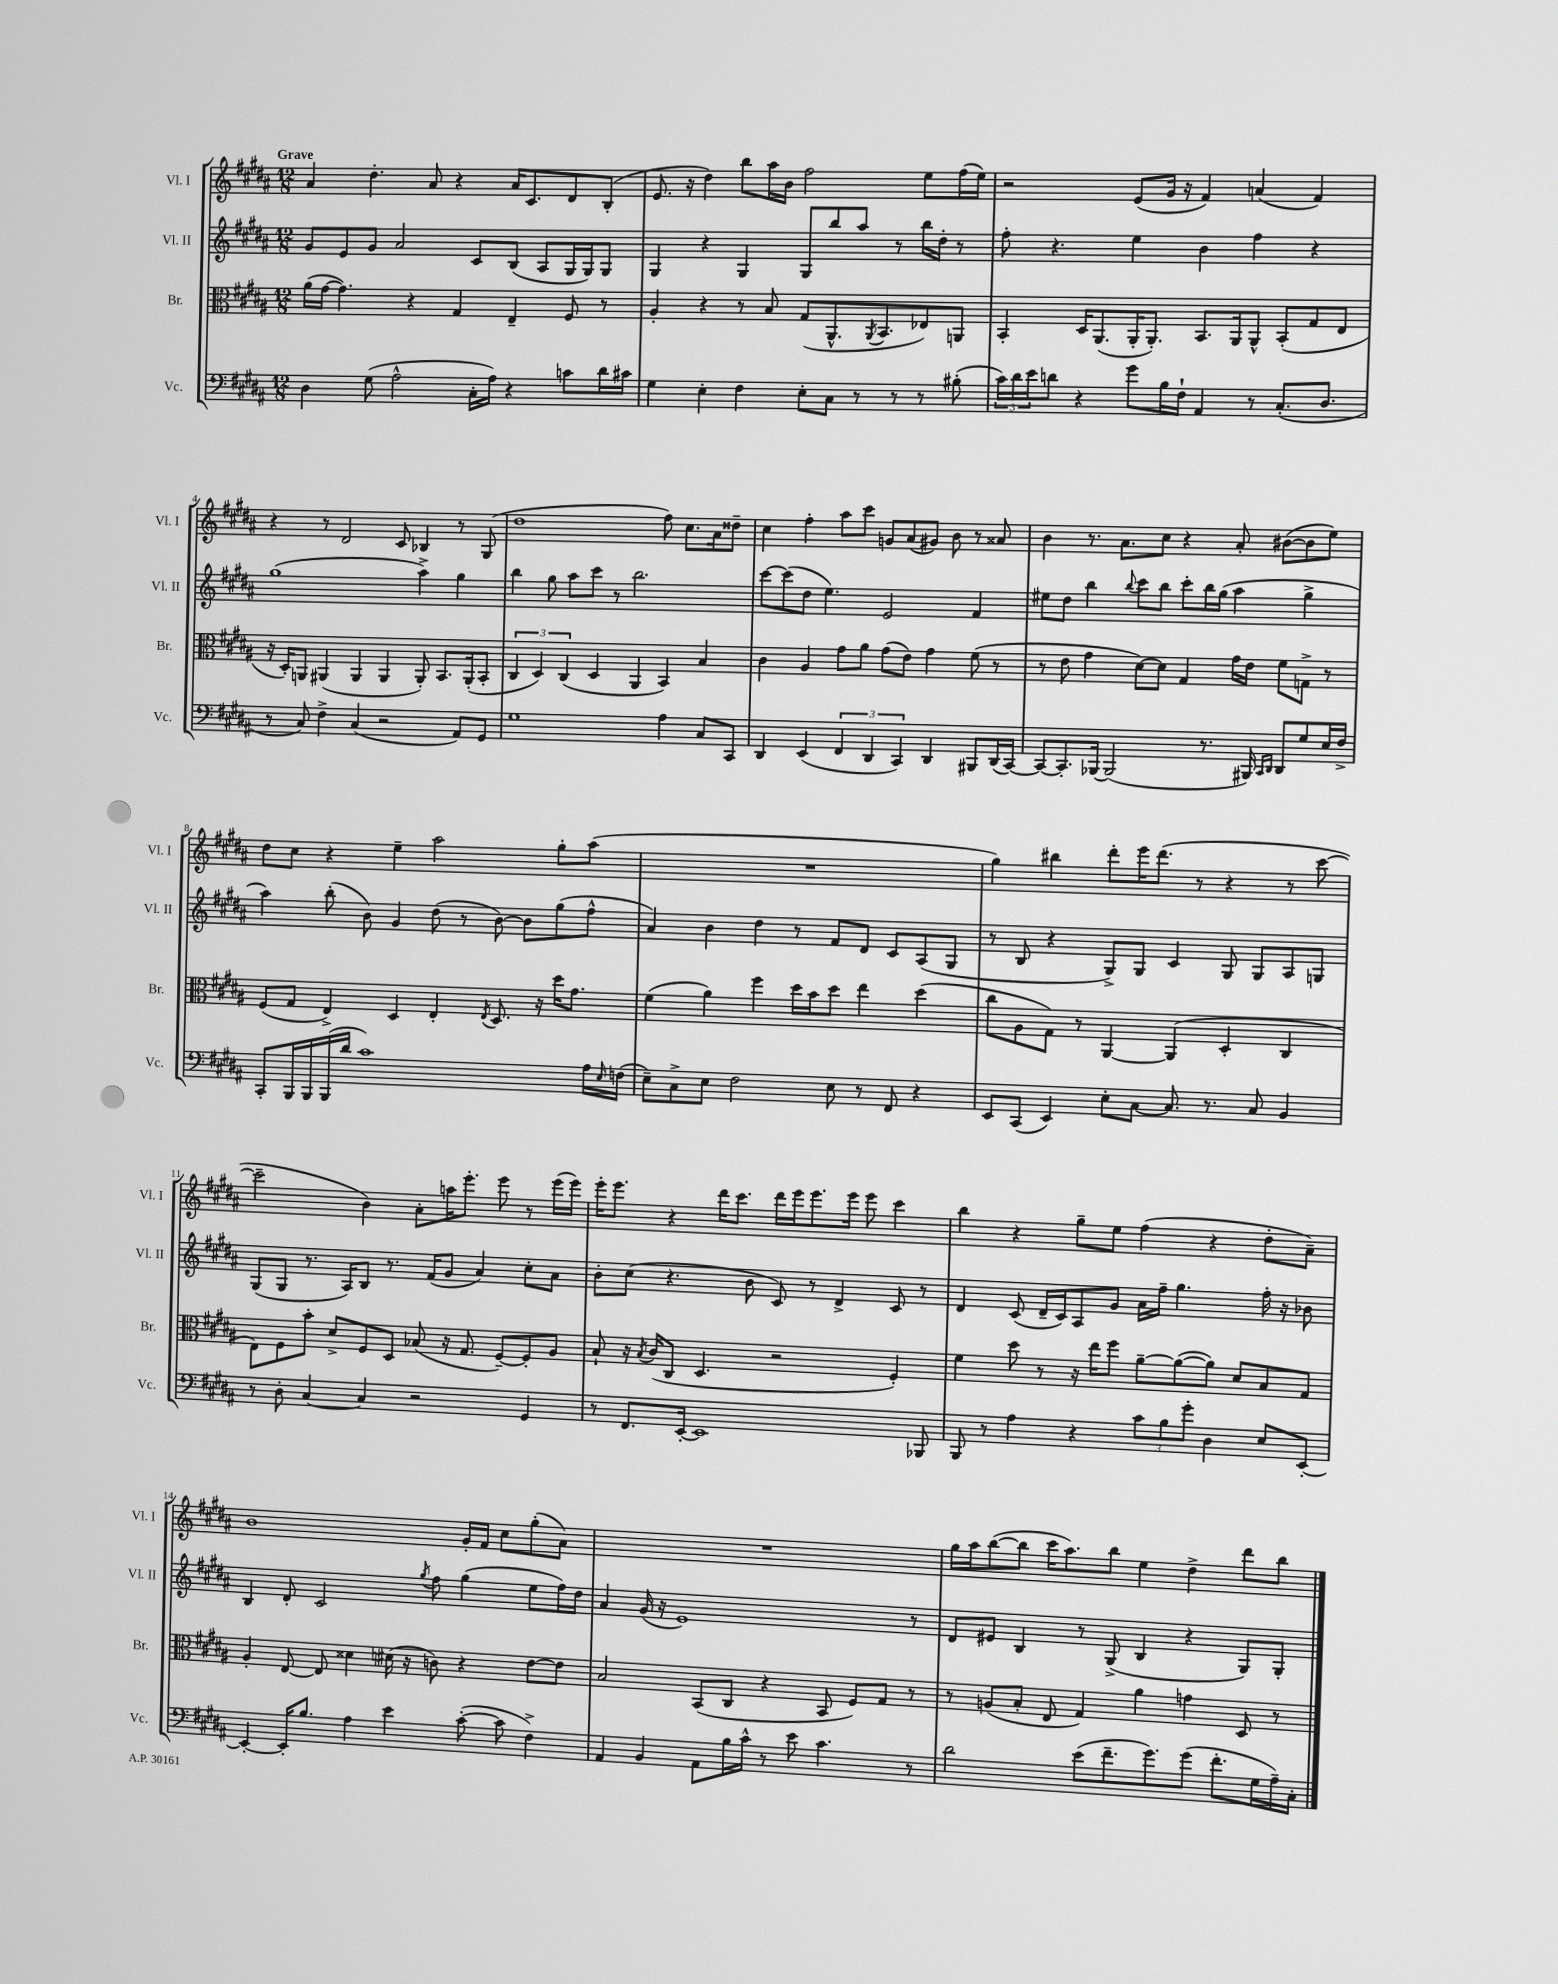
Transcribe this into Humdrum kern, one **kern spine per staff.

**kern	**kern	**kern	**kern
*part4	*part3	*part2	*part1
*staff4	*staff3	*staff2	*staff1
*I"Vc.	*I"Br.	*I"Vl. II	*I"Vl. I
*I'Vc.	*I'Br.	*I'Vl. II	*I'Vl. I
*clefF4	*clefC3	*clefG2	*clefG2
*k[f#c#g#d#a#]	*k[f#c#g#d#a#]	*k[f#c#g#d#a#]	*k[f#c#g#d#a#]
*M12/8	*M12/8	*M12/8	*M12/8
=1	=1	=1	=1
!	!	!	!LO:TX:a:B:t=Grave
4D#\	(16a#\LL	8g#/L	4a#/
.	[16g#\JJ	.	.
.	4.g#\])	8e/	.
(8G#\	.	8g#/J	4.dd#'\
2A#^^\	.	2a#/	.
.	4r	.	.
.	.	.	8a#/
.	4G#/	.	4r
16C#'\LL	.	8c#/L	.
16A#\JJ)	.	.	.
4r	4E~/	(8B/J	16a#/KL
.	.	.	8.c#/
.	.	8A#/L	.
8cn\L	8F#/	16G#/L	8d#/
.	.	16G#/J)	.
16d#\L	8r	8G#/J	(8B'/J
16c#X\JJ	.	.	.
=2	=2	=2	=2
4G#\	4A#'/	4G#/	8.e/
.	.	.	16r
4E'\	4r	4r	4dd#\)
4F#\	8r	4G#/	8bb\L
.	8B/	.	16aa#\L
.	.	.	16b\JJ
8E'\L	(8G#/L	8G#/L	2ff#\
8C#\J	8.AA#^^/	8bb/	.
8r	.	8aa#/J	.
.	8qAA#/	.	.
.	8.BB/	.	.
8r	.	8r	.
8r	8E-X/)	16bb\LL	8ee\L
.	.	16dd#'\JJ	.
(8B#X'\	8AAn/J	8r	(16ff#\L
.	.	.	16ee\JJ)
=3	=3	=3	=3
24c#\LL)	4BB'/	8ff#'\	2r
24d#\	.	.	.
24e\J	.	.	.
8dn\J	.	4.r	.
4r	16D#/KL	.	.
.	(8.AA#/	.	.
8g#\L	16AA#'/K	4ee\	(8e/L
.	8.AA#'/J)	.	.
16B\L	.	.	16g#/Jk
16F#`\JJ	.	.	16r
4AA#/	8.BB/L	4b\	4f#/)
.	16AA#/k	.	.
8r	8AA#^^/J	4ff#\	(4an/
(8.C#'/L	(8BB'/L	.	.
.	8G#/	4r	4f#/)
8.D#/J	.	.	.
.	8E/J	.	.
!!LO:LB:g=z
=4	=4	=4	=4
8r	16r	(1gg#	4r
.	16D#'/KL)	.	.
8C#/)	8AAn/J	.	.
4F#^\	(4AA#X/	.	8r
.	.	.	2d#/
(4C#/	4AA#/	.	.
2r	4AA#/	.	.
.	.	.	8c#/
.	8AA#'/)	4aa#^\)	4B-X/
.	8.BB/L	.	.
8AA#/L)	.	4gg#\	8r
.	(16AA#'/k	.	.
8GG#/J	8BB'/J	.	(8G#/
=5	=5	=5	=5
1G#	6C#/	4bb\	1dd#
.	6D#/)	.	.
.	.	8gg#\	.
.	(6C#/	.	.
.	.	8aa#\L	.
.	4D#/	8ccc#\J	.
.	.	8r	.
.	4AA#/	2.bb\	.
4A#\	4BB/)	.	8ff#\)
.	.	.	8.cc#\L
8C#/L	4B/	.	.
.	.	.	16a#\k
8CC#/J	.	.	8dd##X~\J
=6	=6	=6	=6
4DD#/	4c#\	[8ccc#\L	4cc#\
.	.	(8ccc#\]	.
(4EE/	4A#/	8dd#\J	4ff#'\
.	.	4.ee\)	.
6FF#/	8g#\L	.	8aa#\L
.	8a#\J	.	8ccc#\J
6DD#/	.	.	.
.	(8g#\L	2e/	8gn/L
6CC#/)	.	.	.
.	8e\J)	.	(8a#/
4DD#/	4g#\	.	8g#X/J)
.	.	.	8b\
8BBB#X/L	(8f#\	4f#/	8r
(16DD#/L	8r	.	8a##X/
[16CC#/JJ)	.	.	.
=7	=7	=7	=7
8CC#/L_	8r	8ee#X\L	4b\
8.CC#'/]	8e\	8dd#\J	.
.	4g#\	4bb\	8.r
[16BBB-X/Jk	.	.	.
(2BBB-/]	.	.	.
.	.	.	8.a#\L
.	.	8qqbb/	.
.	[8d#\L)	8ccc#\L	.
.	8d#\J]	8bb\J	8cc#\J
.	4G#/	8ccc#'\L	4r
8.r	.	16bb\L	.
.	.	(16gg#\JJ	.
.	16g#\LL	4aa#\	8a#'/
16BBB#X/)	16e\JJ	.	.
16qqCC#/LL	.	.	.
16qqDD#/JJ	.	.	.
8DD#/L	8f#\L	.	([8b#X\L
8G#/	8Gn^\J	4gg#^\	8b#\]
16E/L	8r	.	8ee\J)
16F#^/JJ	.	.	.
!!LO:LB:g=z
=8	=8	=8	=8
8CC#'/L	(8F#/L	4aa#\)	8dd#\L
16BBB/L	8G#/J	.	8cc#\J
16BBB/	.	.	.
(16BBB/	4E^/)	(8bb'\	4r
16d#/JJ	.	.	.
1c#)	.	8b\)	.
.	4D#/	4g#/	4ee~\
.	4E'/	(8dd#\	2aa#\
.	.	8r	.
.	8qE/	.	.
.	8.D#/	[8b\)	.
.	.	8b\L]	.
.	16r	.	.
.	16dd#\KL	(8gg#\	8gg#'\L
.	8.g#\J	.	.
16A#\LL	.	8ff#^^\J	(8aa#\J
16qqE/	.	.	.
(16Fn\JJ	.	.	.
=9	=9	=9	=9
8E~\L)	(4f#\	4a#/)	1.r
8C#^\	.	.	.
8E\J	4a#\)	4b\	.
2F#\	.	.	.
.	4ff#\	4dd#\	.
.	16dd#\LL	8r	.
.	16b\J	.	.
8E\	8dd#\J	8f#/L	.
8r	4ee\	8d#/J	.
8FF#/	.	8c#/L	.
4r	(4dd#\	(8A#/	.
.	.	8G#/J	.
=10	=10	=10	=10
8EE/L	8cc#\L	8r	4gg#\)
(8CC#/J	8A#\	8B/	.
4EE/)	8G#\J)	4r	4bb#X\
.	8r	.	.
8E'\L	[4AA#/	8G#^/L)	8ddd#'\L
[8C#\J	.	8G#/J	16eee\K
.	.	.	(8.ddd#\J
8.C#/]	(4AA#/]	4c#/	.
.	.	.	8r
8.r	.	.	.
.	4D#'/	8G#/	4r
8C#/	.	8G#/L	.
4BB/	4C#/	8A#/	8r
.	.	8Gn/J	[8ccc#\
!!LO:LB:g=z
=11	=11	=11	=11
8r	8E\L)	(8G#/L	2ccc#~\]
8D#'\	8F#\	8G#/J	.
[4C#/	8b'\J	8.r	.
.	8d#^/L	.	.
.	.	16A#/KL)	.
4C#/]	8F#/	8B/J	4b\)
.	8D#/J	8.r	.
2r	(8B-X/	.	8a#'\L
.	.	(16f#/KL	.
.	16r	8g#/J	16aan\K
.	8.G#/	.	8.eee'\J
.	.	4a#/)	.
.	[8F#~/L)	.	8eee\
4GG#/	8F#'/]	8cc#'\L	8r
.	8A#/J	8a#\J	(16eee\LL
.	.	.	16eee\JJ)
=12	=12	=12	=12
8r	8B`/	8b'\L	16eee'\KL
.	.	.	8.eee\J
8.FF#/L	16r	(8cc#\J	.
.	8qB/	.	.
.	(16c#/KL	.	.
.	8C#/J	4.r	4r
[16EE'/Jk	.	.	.
1EE]	4.D#/	.	.
.	.	.	16ddd#\KL
.	.	.	8.ccc#\J
.	.	8b\	.
.	2r	8c#/)	16ddd#\LL
.	.	.	16eee\J
.	.	8r	8.eee\
.	.	4d#^/	.
.	.	.	16eee\Jk
.	.	.	8eee\
.	4F#'/)	8c#/	4ccc#\
8BBB-X/	.	8r	.
=13	=13	=13	=13
8BBB/	4f#\	4d#/	4bb\
8r	.	.	.
4A#\	8dd#\	(8c#/	4r
.	8r	16d#~/LL	.
.	.	16c#/J)	.
4r	16r	8A#/	8gg#~\L
.	16ee\KL	.	.
.	8ff#\J	8g#/J	8ee\J
12c#\L	[8a#~\L	16a#\LL	(4ff#\
.	.	16ff#~\JJ	.
12B\	.	.	.
.	(8a#\_	4.gg#\	.
12g#'\J	.	.	.
4D#\	8a#\J])	.	4r
.	8d#/L	.	.
8E/L	8B/	16ff#'\	8dd#'\L
.	.	16r	.
[8EE'/J	8G#/J	8b-X\	8a#~\J)
!!LO:LB:g=z
=14	=14	=14	=14
4EE'/_	4A#'/	4B/	1b
16EE'/KL]	[8E/	8d#'/	.
8.B/J	.	.	.
.	8E/]	2c#/	.
4A#\	4d##X\	.	.
4e\	(16d#X\	.	.
.	16r	.	.
.	.	8qgg#/	.
.	8cn\)	8ff#\	.
([8c#'\	4r	(4gg#\	16g#'/LL
.	.	.	16f#/JJ
8c#\]	.	.	8cc#\L
4F#^\)	[8e\L	8ee\L	(8gg#'\
.	8e\J]	16ff#\L)	8a#\J)
.	.	16dd#\JJ	.
=15	=15	=15	=15
4AA#/	2B/	4a#/	1.r
4BB/	.	(16g#/	.
.	.	16r	.
.	.	1e)	.
8AA#\L	(8BB/L	.	.
16B\L	8C#/J	.	.
16c#^^\JJ	.	.	.
8r	4r	.	.
8e\	.	.	.
4.c#\	8BB/	.	.
.	8F#/L)	.	.
.	8G#/J	.	.
8r	8r	8r	.
=16	=16	=16	=16
2d#\	8r	8d#/L	16gg#\LL
.	.	.	16aa#\J
.	(8An/L	8e#X/J	([8bb\
.	8B'/J	4B/	8bb\J]
.	8E/	.	16ccc#\KL
.	.	.	8.aa#\)
(8e\L	4G#/)	8r	.
8.f#~\	.	(8G#^/	8bb\J
.	4a#\	4B/	4ee\
8.g#\)	.	.	.
(8g#\J	4gn\	4r	4dd#^\
8.f#'\L	.	.	.
.	8D#/	8G#/L)	8ddd#\L
16G#\L	.	.	.
16A#~\)	8r	8G#'/J	8bb\J
16C#'\JJ	.	.	.
==	==	==	==
*-	*-	*-	*-
